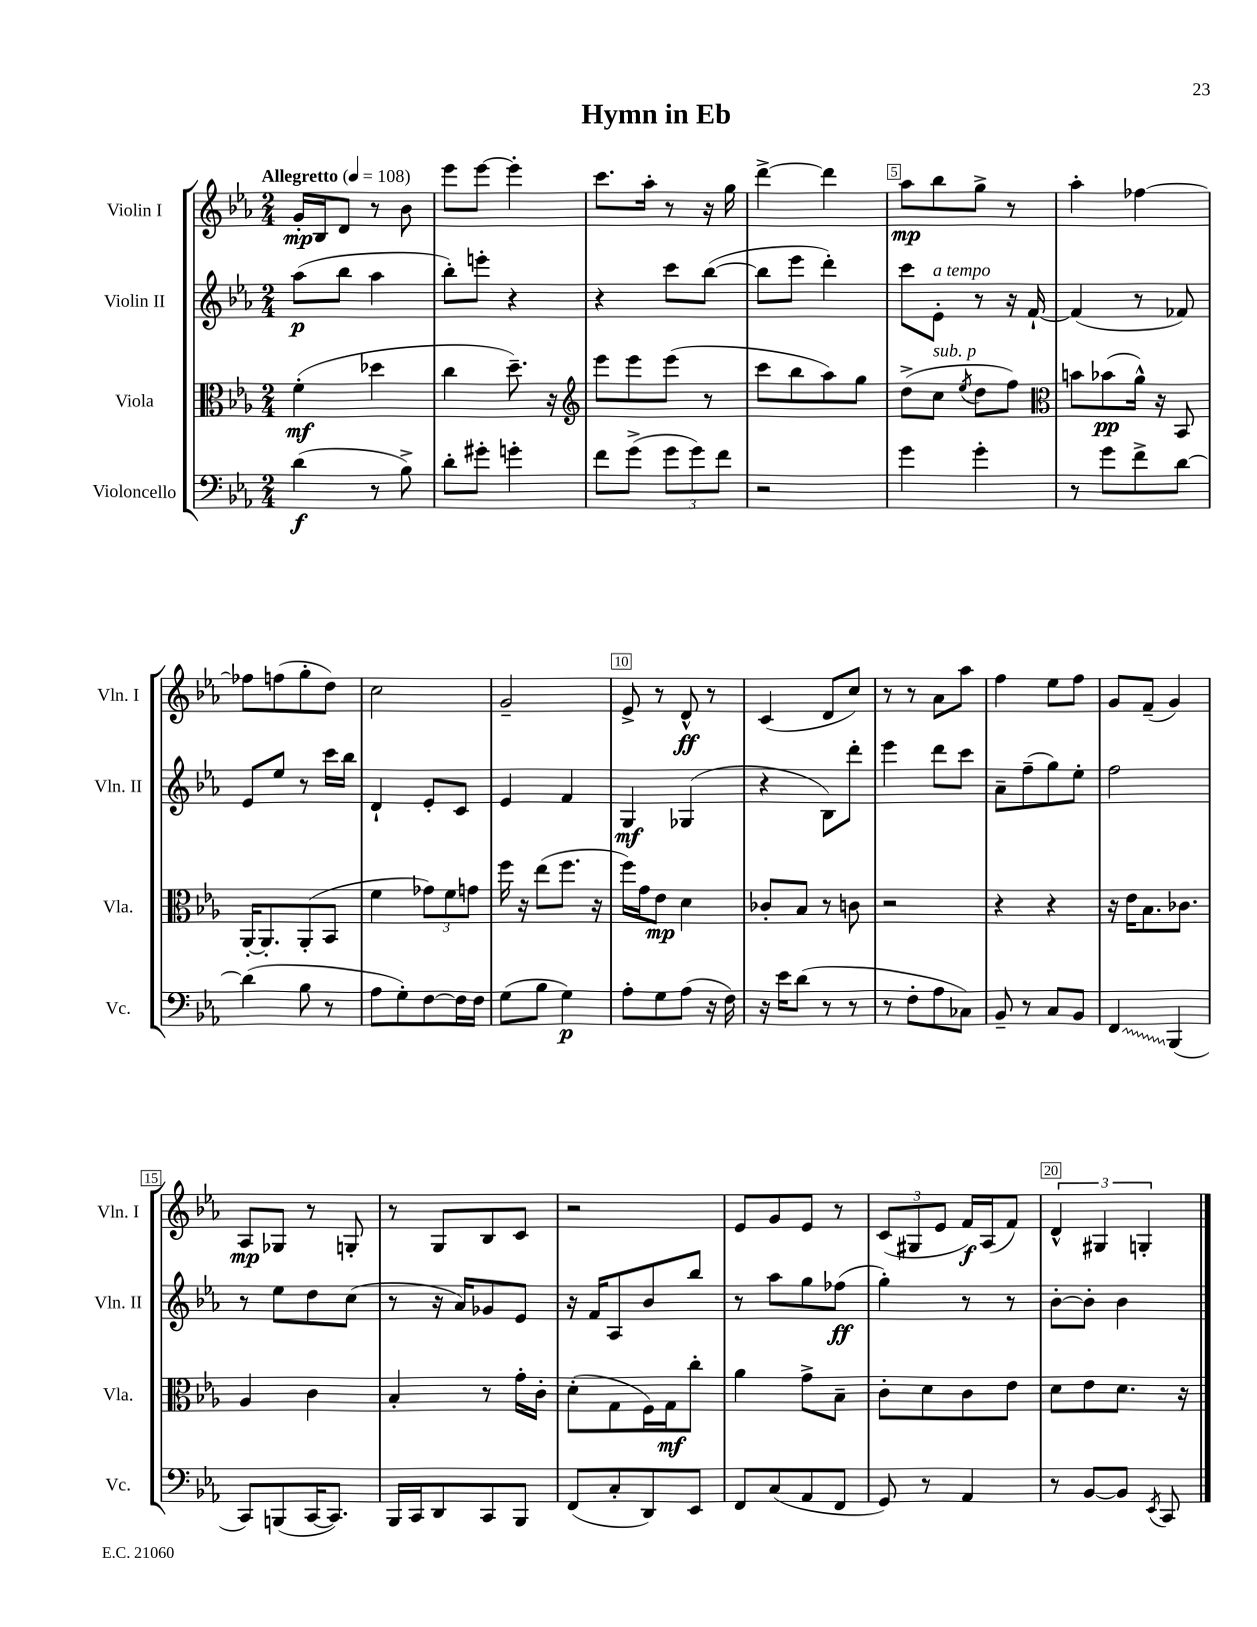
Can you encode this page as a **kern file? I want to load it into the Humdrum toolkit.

**kern	**kern	**kern	**kern
*staff4	*staff3	*staff2	*staff1
*clefF4	*clefC3	*clefG2	*clefG2
*k[b-e-a-]	*k[b-e-a-]	*k[b-e-a-]	*k[b-e-a-]
*M2/4	*M2/4	*M2/4	*M2/4
*MM108	*MM108	*MM108	*MM108
(4d	(4f'	(8aa-	16g'
.	.	.	16B-
.	.	8bb-	8d
8r	4dd-	4aa-	8r
8B-^)	.	.	8b-
=	=	=	=
8d'	4cc	8bb-')	8eee-
8g#'	.	8eee'	[8eee-
4g'	8.dd~)	4r	4eee-']
.	16r	.	.
=	=	=	=
*	*clefG2	*	*
8f	8eee-	4r	8.ccc
(8g^	8eee-	.	.
.	.	.	16aa-'
12g	(8eee-	8ccc	8r
12g)	.	.	.
.	8r	([8bb-	16r
12f	.	.	.
.	.	.	16gg
=	=	=	=
2r	8ccc	8bb-]	[4ddd^
.	8bb-	8eee-	.
.	8aa-)	4ddd')	4ddd]
.	8gg	.	.
=	=	=	=
4g	(8dd^	8ccc	8aa-
.	8cc	8e-'	8bb-
.	8qee-	.	.
4g'	8dd	8r	8gg^
.	8ff)	16r	8r
.	.	[16f`	.
=	=	=	=
*	*clefC3	*	*
8r	8b	(4f]	4aa-'
8g	(8b-	.	.
8f^	16a-^^)	8r	[4ff-
.	16r	.	.
[8d	8BB-	8f-)	.
=	=	=	=
(4d]	[16AA-'	8e-	8ff-]
.	8.AA-']	.	.
.	.	8ee-	(8ff
8B-	(8AA-'	8r	8gg'
8r	8BB-	16ccc	8dd)
.	.	16bb-	.
=	=	=	=
8A-	4f	4d`	2cc
8G')	.	.	.
[8F	12g-)	8e-'	.
.	12f	.	.
16F]	.	8c	.
.	12g	.	.
16F	.	.	.
=	=	=	=
(8G	16ff	4e-	2g~
.	16r	.	.
8B-	(8ee-	.	.
4G)	8.ff	4f	.
.	16r	.	.
=	=	=	=
8A-'	16ff)	4G	8e-^
.	16g	.	.
8G	8e-	.	8r
(8A-	4d	(4G-	8d^^
16r	.	.	8r
16F)	.	.	.
=	=	=	=
16r	8c-'	4r	(4c
16e-	.	.	.
(8d	8B-	.	.
8r	8r	8B-)	8d
8r	8c	8ddd'	8cc)
=	=	=	=
8r	2r	4eee-	8r
8F'	.	.	8r
8A-	.	8ddd	8a-
8C-)	.	8ccc	8aa-
=	=	=	=
8BB-~	4r	8a-~	4ff
8r	.	(8ff~	.
8C	4r	8gg)	8ee-
8BB-	.	8ee-'	8ff
=	=	=	=
4FF	16r	2ff	8g
.	16e-	.	.
.	8.B-	.	(8f~
(4BBB-	.	.	4g)
.	8.c-	.	.
=	=	=	=
8CC)	4A-	8r	8A-
(8BBB	.	8ee-	8G-
[16CC	4c	8dd	8r
8.CC])	.	.	.
.	.	(8cc	8G'
=	=	=	=
16BBB-	4B-'	8r	8r
16CC	.	.	.
8DD	.	16r	8G
.	.	16a-)	.
8CC	8r	8g-	8B-
8BBB-	16g'	8e-	8c
.	16c'	.	.
=	=	=	=
(8FF	(8d'	16r	2r
.	.	16f	.
8C'	8G	8A-	.
8DD)	16F)	8b-	.
.	16G	.	.
8EE-	8cc'	8bb-	.
=	=	=	=
8FF	4a-	8r	8e-
(8C	.	8aa-	8g
8AA-	8g^	8gg	8e-
8FF	8B-~	(8ff-	8r
=	=	=	=
8GG)	8c'	4gg')	(12c
.	.	.	12G#
8r	8d	.	.
.	.	.	12e-
4AA-	8c	8r	16f)
.	.	.	(16A-
.	8e-	8r	8f)
=	=	=	=
8r	8d	[8b-'	6d^^
[8BB-	8e-	8b-']	.
.	.	.	6G#
8BB-]	8.d	4b-	.
.	.	.	6G'
8qEE-	.	.	.
8CC	.	.	.
.	16r	.	.
==	==	==	==
*-	*-	*-	*-
